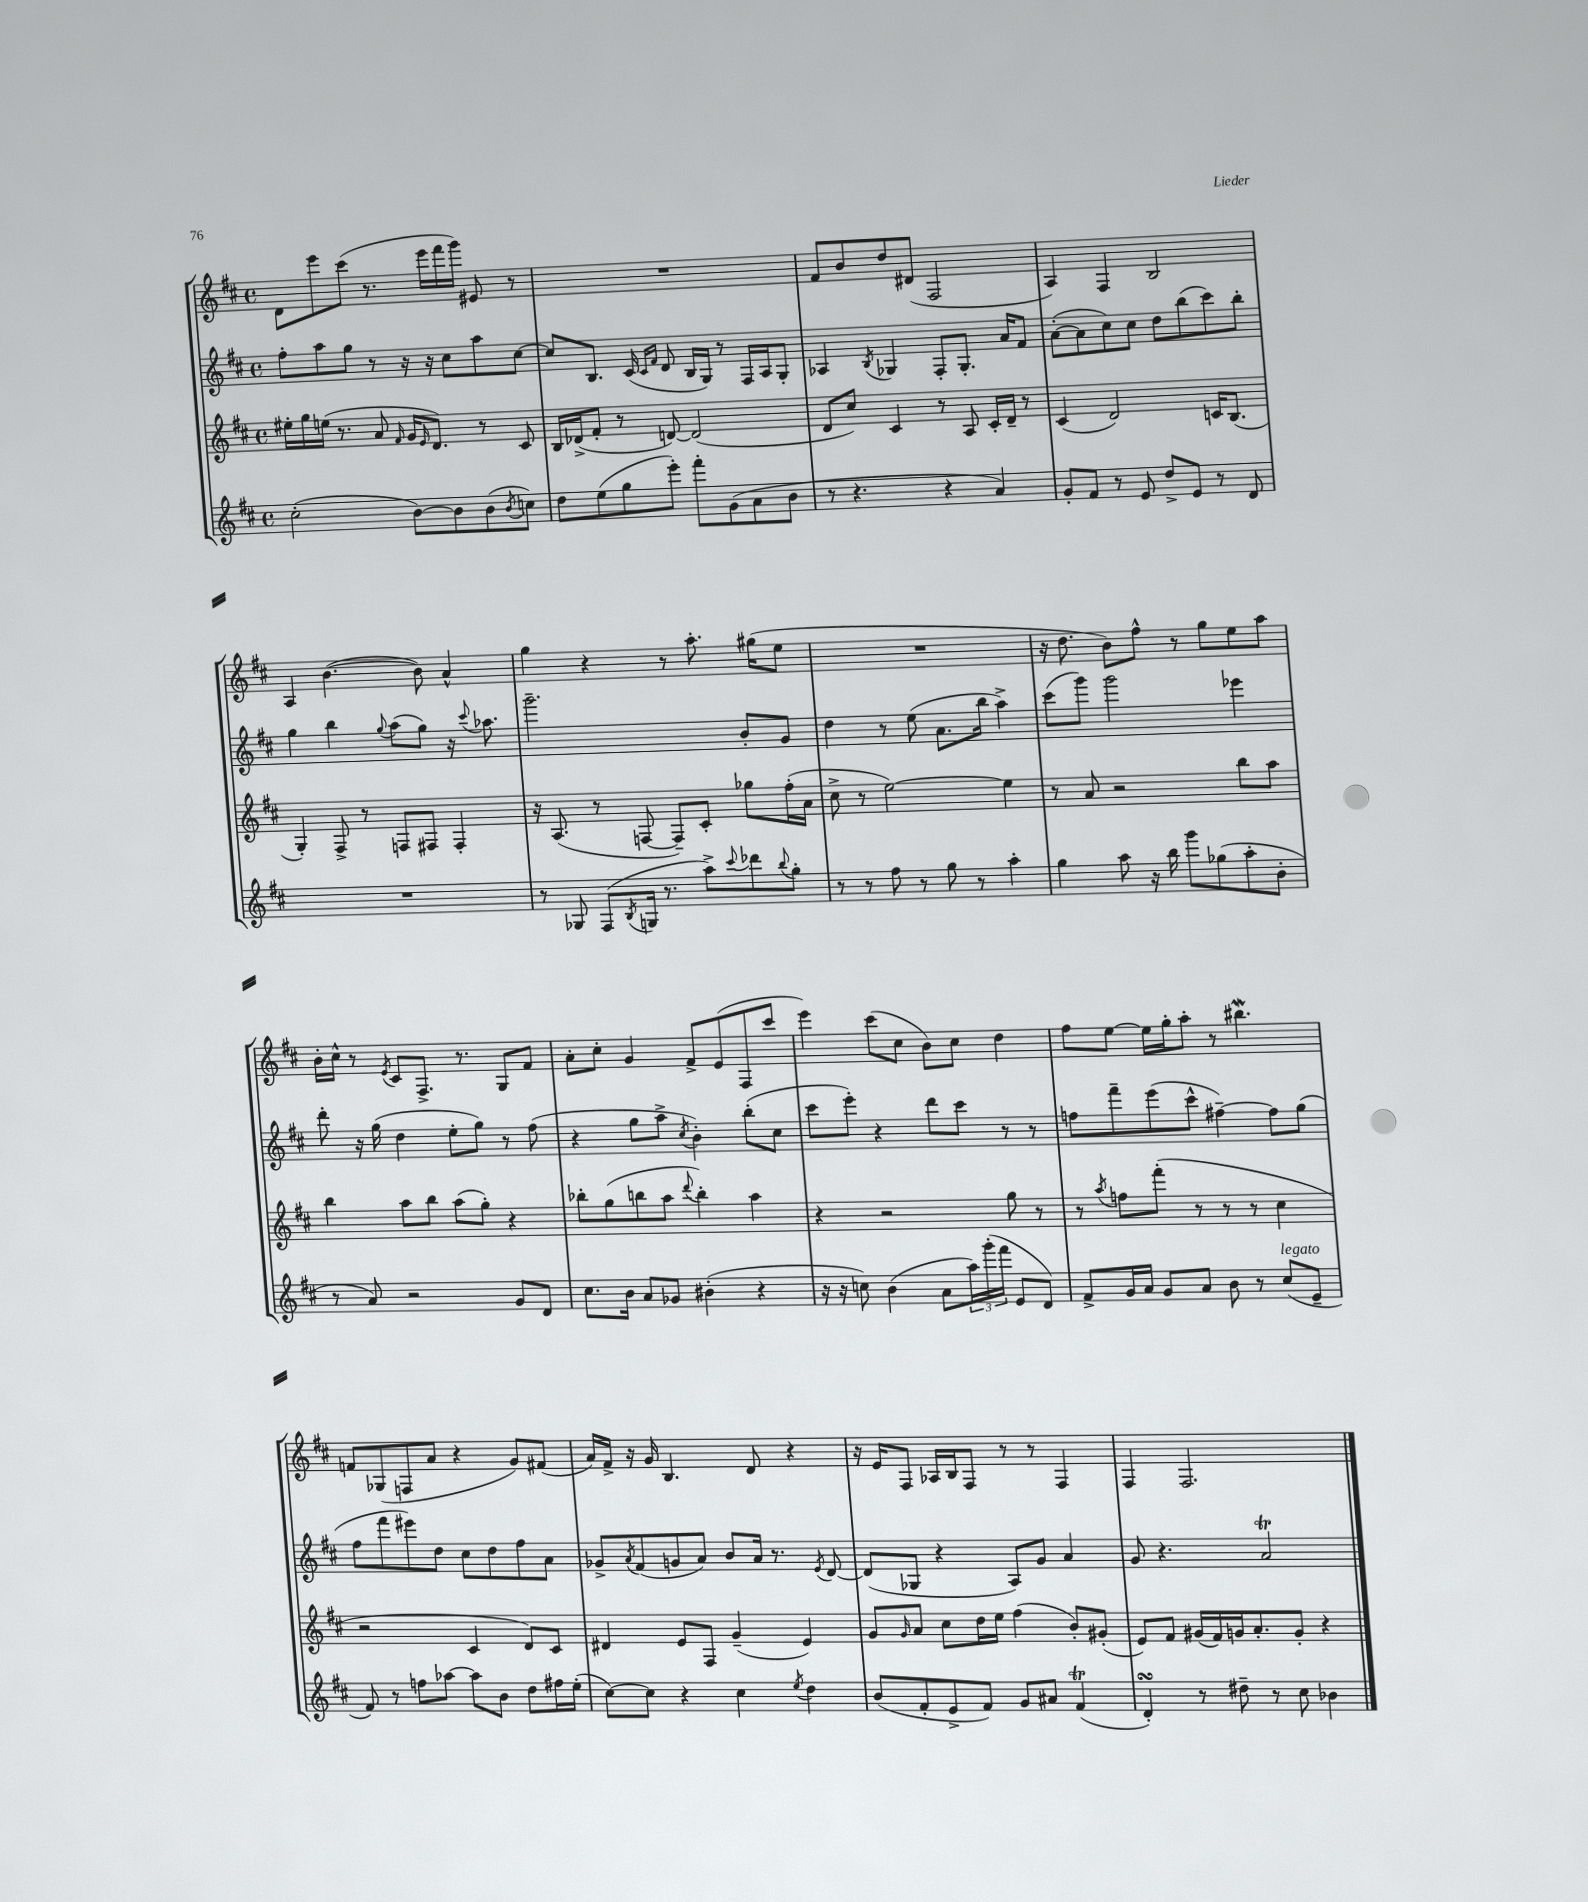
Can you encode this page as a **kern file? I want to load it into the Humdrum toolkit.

**kern	**kern	**kern	**kern
*part4	*part3	*part2	*part1
*staff4	*staff3	*staff2	*staff1
*clefG2	*clefG2	*clefG2	*clefG2
*k[f#c#]	*k[f#c#]	*k[f#c#]	*k[f#c#]
*M4/4	*M4/4	*M4/4	*M4/4
*met(c)	*met(c)	*met(c)	*met(c)
=10	=10	=10	=10
(2cc#'\	16ee#X'\LL	8ff#'\L	8d\L
.	16gg\	.	.
.	(16een\JJ	8aa\	8eee\
.	8.r	.	.
.	.	8gg\J	(8ccc#\J
.	8a/	8r	8.r
.	16qqf#/	.	.
[8b\L)	16g/KL	16r	.
.	16qqe/	.	.
.	8.d/J)	16r	16eee\LL
8b\]	.	8cc#\L	16fff#\
.	.	.	16ggg\JJ)
(8b\	8r	8aa\	8e#X/
8qb/	.	.	.
8ccn\J)	8c#/	[8cc#\J	8r
=11	=11	=11	=11
8dd\L	16B/LL	8cc#/L]	1r
.	(16d-X^/J	.	.
(8ee\	8f#'/J	8.B/J	.
8gg\	8r	.	.
.	.	(16c#/	.
.	.	16qqc#/LL	.
.	.	16qqf#/JJ	.
8eee'\J)	[8dn/)	8d/	.
8fff#'\L	(2d/]	16B/LL	.
.	.	16G/JJ)	.
(8g\	.	8r	.
8a\	.	16F#/LL	.
.	.	16A/J	.
8b\J	.	8G'/J	.
=12	=12	=12	=12
8r	8d/L	4A-X/	8f#/L
4.r	8cc#/J)	.	8b/
.	.	8qB/	.
.	4c#/	4G-X/	8dd/
.	.	.	(8d#X/J
4r	8r	8F#'/L	2F#/
.	8A/	8.G-'/J	.
4a/)	16c#'/LL	.	.
.	16d~/JJ	16a/KL	.
.	8r	8f#/J	.
=13	=13	=13	=13
8g'/L	(4c#/	([8a'\L	4A/)
8f#/J	.	8a\]	.
8r	2d/)	8cc#\)	4F#/
8e/	.	8cc#\J	.
8dd^/L	.	8dd\L	2B/
8e/J	.	(8bb\	.
8r	16cn/KL	8ccc#\)	.
.	(8.B/J	.	.
8d/	.	8bb'\J	.
!!LO:LB:g=z
=14	=14	=14	=14
1r	4G'/)	4gg\	4A/
.	8F#^/	4bb\	([4.b\
.	8r	.	.
.	.	8qqgg/	.
.	8Fn/L	(8aa\L	.
.	8F#X/J	8gg\J)	8b\])
.	4F#'/	16r	4a^^/
.	.	8qqccc#/	.
.	.	8.aa-X\	.
=15	=15	=15	=15
8r	16r	2.ggg~\	4gg\
.	(8.A/	.	.
8G-X/	.	.	.
(8F#/L	8r	.	4r
8qB/	.	.	.
16Gn/Jk	[8Fn/	.	.
8.r	.	.	.
.	8F~/L])	.	8r
8aa^\L)	8c#'/J	.	8.aa'\
8qqccc#/	.	.	.
8ddd-X\	8gg-X\L	8b'/L	.
.	.	.	(16gg#X\KL
8qqbb/	.	.	.
8gg'\J	(16ff#'\L	8g/J	8ee\J
.	16a\JJ	.	.
=16	=16	=16	=16
8r	8cc#^\	4dd\	1r
8r	8r	.	.
8ff#\	[2ee\)	8r	.
8r	.	(8ee\	.
8gg\	.	8.a\L	.
8r	.	.	.
.	.	16bb\Jk	.
4aa'\	4ee\]	4aa^\)	.
=17	=17	=17	=17
4gg\	8r	(8ccc#\L	16r
.	.	.	8.dd\
.	8a/	8ggg\J)	.
8aa\	2r	2ggg\	8b\L)
16r	.	.	8ff#^^\J
16bb\	.	.	.
8ggg\L	.	.	8r
(8gg-X\	.	.	8gg\L
8aa'\	8bb\L	4eee-X\	8ee\
8b'\J	8aa\J	.	8aa\J
!!LO:LB:g=z
=18	=18	=18	=18
8r	4bb\	8ddd'\	16b'\LL
.	.	.	16cc#^^\JJ
8a/)	.	16r	8r
.	.	(16gg\	.
.	.	.	8qe/
2r	8aa\L	4dd\	8c#/L
.	8bb\J	.	8.F#^/J
.	(8aa\L	8ee'\L	.
.	.	.	8.r
.	8gg'\J)	8gg\J)	.
8g/L	4r	8r	8G/L
8d/J	.	(8ff#\	8f#/J
=19	=19	=19	=19
8.cc#\L	8bb-X'\L	4r	8a'\L
.	(8gg\	.	8cc#'\J
16b\Jk	.	.	.
8a/L	8bbn\	8gg\L	4g/
8g-X/J	8aa\J	8aa^\J	.
.	8qqddd/	8qcc#/	.
(4b#X'\	4bb'\)	4b'\)	8f#^/L
.	.	.	(8e/
4r	4aa\	(8bb'\L	8F#/
.	.	8cc#\J	8ccc#/J
=20	=20	=20	=20
16r	4r	8ccc#\L	4eee\)
16r	.	.	.
8ccn\)	.	8eee'\J)	.
(4b\	2r	4r	(8ccc#\L
.	.	.	8cc#\J
8a\L	.	8ddd\L	8b\L)
24aa\L)	.	8ccc#\J	8cc#\J
(24ggg'\	.	.	.
24fff#\JJ	.	.	.
8e/L	8gg\	8r	4dd\
8d/J)	8r	8r	.
=21	=21	=21	=21
8f#^/L	8r	8ffn\L	8ff#\L
.	8qaa/	.	.
16g/L	8ffn\L	8fff#~\	[8ee\J
16a/JJ	.	.	.
8g/L	(8fff#'\J	(8eee\	16ee\LL]
.	.	.	16gg'\J
8a/J	8r	8ccc#^^\J	8aa'\J
8b\	8r	[4ff#X~\)	8r
8r	8r	.	4.bb#XW\
!LO:TX:a:i:t=legato	!	!	!
(8cc#/L	4cc#\	8ff#\L]	.
8e~/J	.	(8gg\J	.
!!LO:LB:g=z
=22	=22	=22	=22
8f#/)	2r	8ff#\L	8fn/L
8r	.	8fff#\	(8G-X/
8ffn\L	.	8eee#X\)	8Fn/
[8aa-X\J	.	8dd\J	8a/J
8aa-\L]	4c#/	8cc#\L	4r
8b\J	.	8dd\	.
8dd\L	8d/L)	8ff#\	8g/L)
16ff#X\L	8c#/J	8a\J	(8f#X/J
(16ee'\JJ	.	.	.
=23	=23	=23	=23
[8cc#\L)	4d#X/	8g-X^/L	16a/LL)
.	.	.	16f#^/JJ
.	.	8qa/	.
8cc#\J]	.	(8f#/	16r
.	.	.	16g/
4r	8e/L	8gn/	4.B/
.	8F#/J	8a/J)	.
4cc#\	(4g~/	8b/L	.
.	.	16a/Jk	8d/
.	.	8.r	.
8qee/	.	.	.
4dd\	4e/)	.	4r
.	.	8qe/	.
.	.	[8d/	.
=24	=24	=24	=24
(8b/L	8g/L	(8d/L]	16r
.	.	.	16e/KL
.	16qqg/	.	.
8f#'/	8a/J	8G-X/J	8F#/J
8e^/	8cc#\L	4r	16A-X/LL
.	.	.	16B/J
8f#/J)	16dd\L	.	8F#/J
.	16ee\JJ	.	.
8g/L	(4ff#\	8A/L)	8r
8a#X/J	.	8g/J	8r
(4f#t/	8b'/L)	4a/	4F#/
.	(8g#X'/J	.	.
=25	=25	=25	=25
4dsSSs'/)	8e/L)	8g/	4F#/
.	8f#/J	4.r	.
8r	(16g#X/LL	.	2.F#/
.	16f#/)	.	.
8dd#X~\	16gn/J	.	.
.	8.a'/	.	.
8r	.	2aT/	.
8cc#\	8g'/J	.	.
4b-X\	4r	.	.
==	==	==	==
*-	*-	*-	*-
